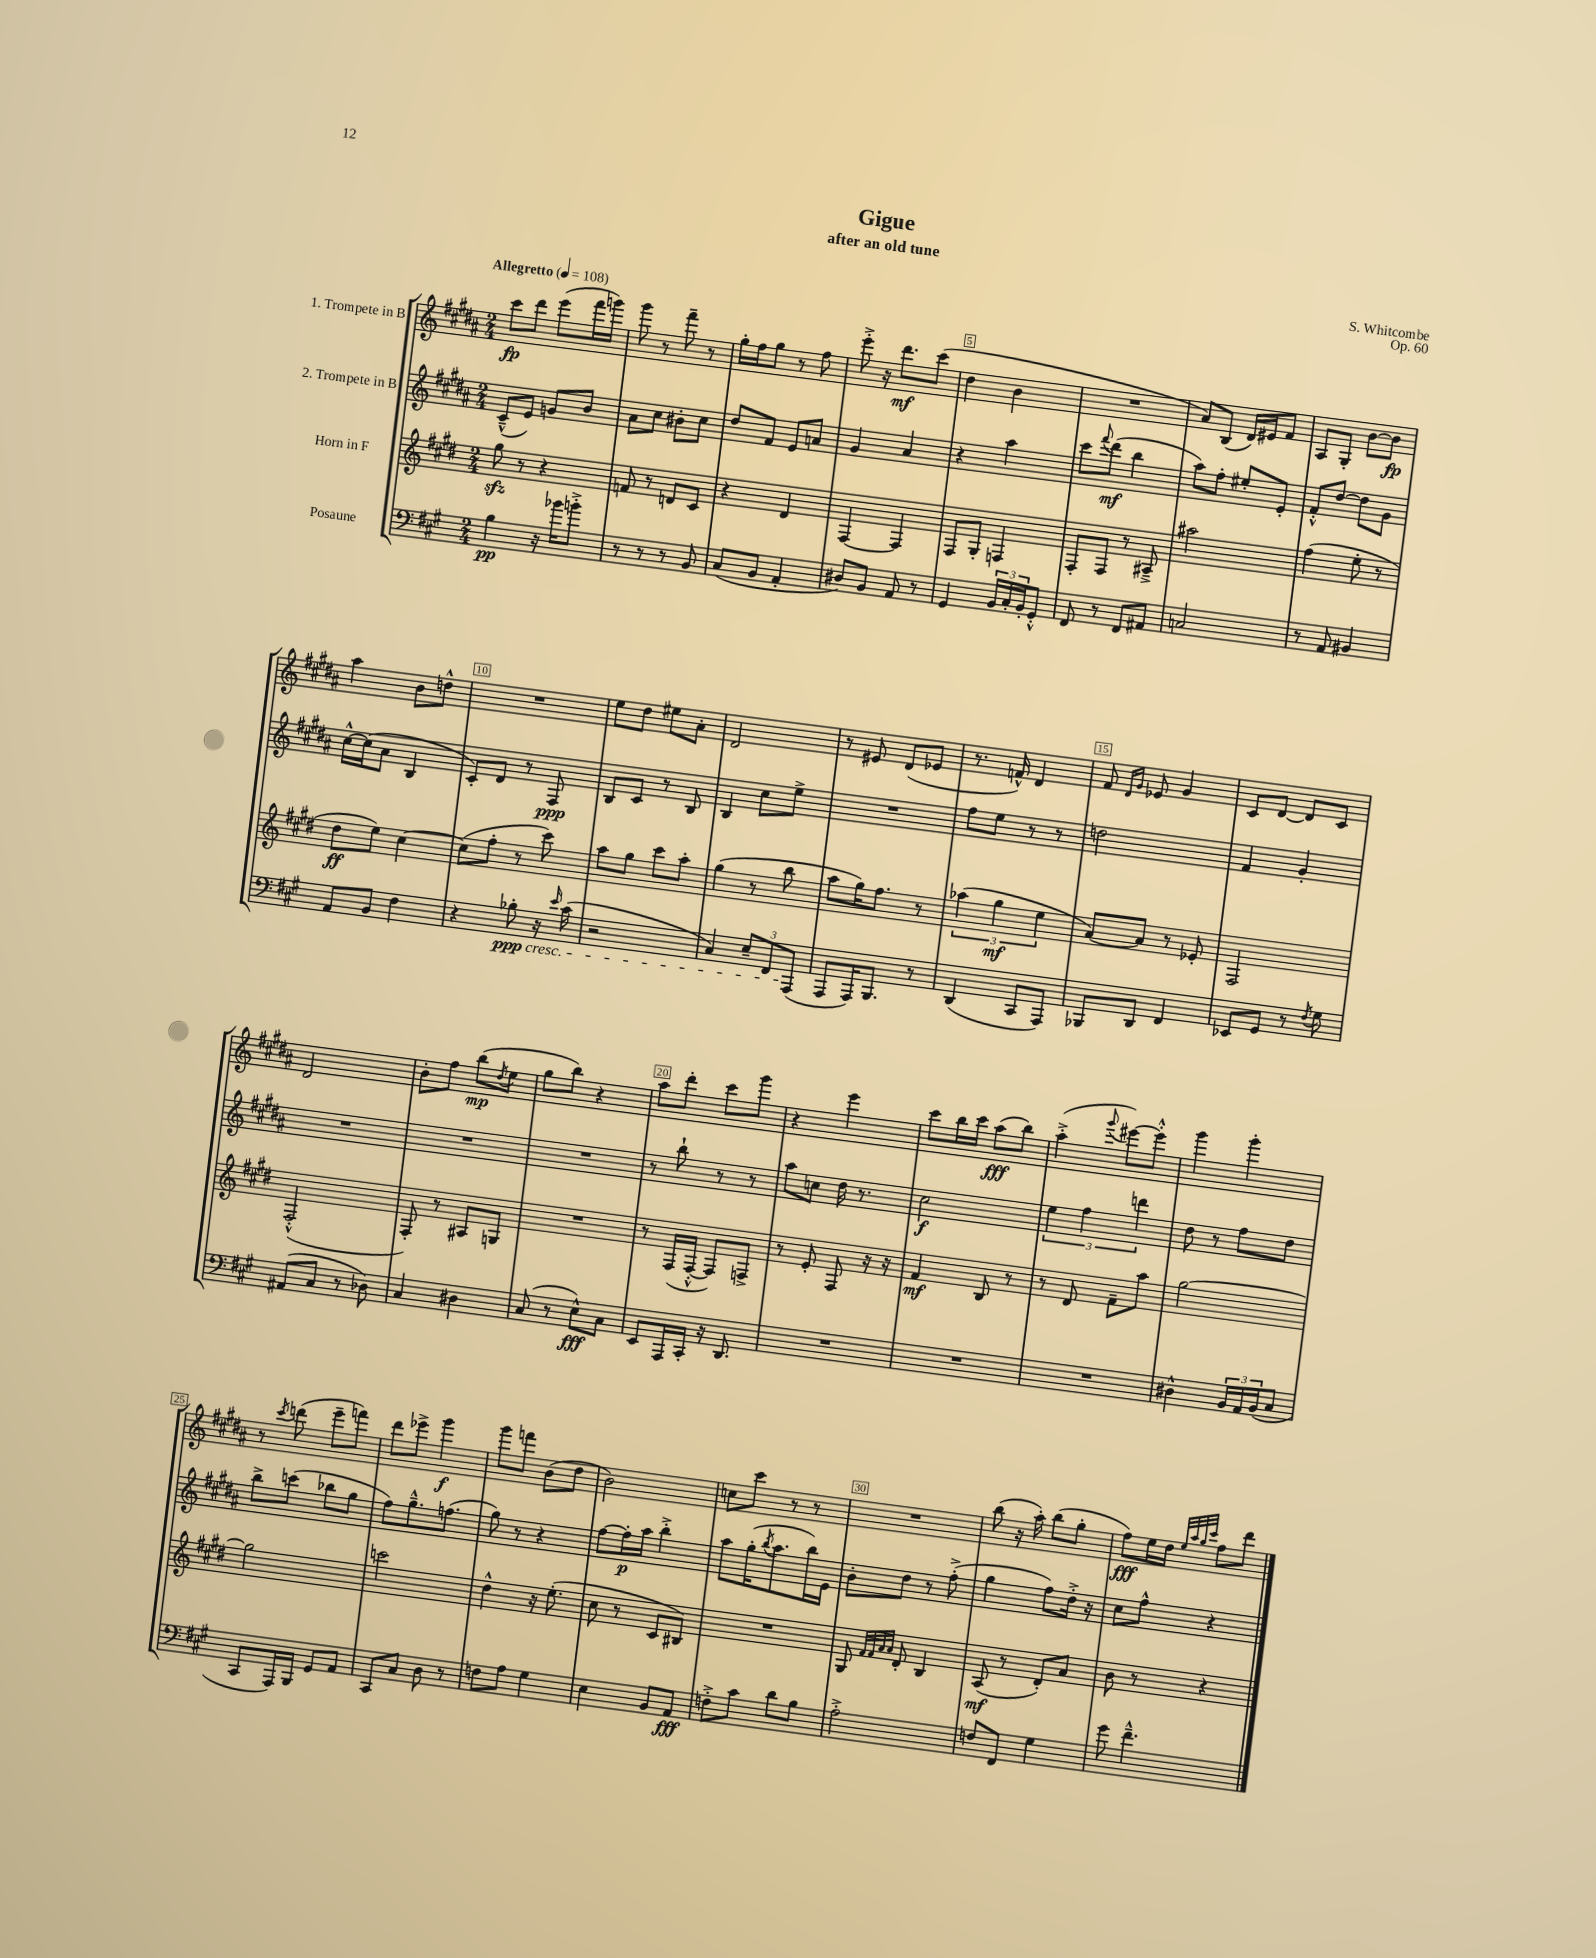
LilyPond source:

\header { title = "Gigue" composer = "S. Whitcombe" subtitle = "after an old tune" opus = "Op. 60" }
<<
\new StaffGroup <<
\new Staff = "s0" \with { instrumentName = "1. Trompete in B" } {
    \clef treble \key b \major \numericTimeSignature \time 2/4 \tempo "Allegretto" 4 = 108
    cis'''8\fp dis'''8 e'''8( fis'''16 g'''16) |
    gis'''8 r8 fis'''8-- r8 |
    gis''16-. fis''16 gis''8 r8 fis''8 |
    e'''8-.-> r16 dis'''8.\mf cis'''8( |
    dis''4 b'4 |
    R2 |
    ais'8) b8( dis'16) eis'16 fis'8 |
    ais8 gis8-. b'8~ b'8\fp |
    ais''4 b'8 d''8-^ |
    R2 |
    e''8 dis''8 eis''8 ais'8-. |
    dis'2 |
    r8 eis'8 dis'8( ees'8 |
    r8. f'16-^) dis'4 |
    fis'8 \grace { dis'16 gis'16 } ees'8 gis'4 |
    cis'8 dis'8~ dis'8 cis'8 |
    dis'2 |
    b'8-. fis''8 b''8\mp( \acciaccatura { dis''8 } e''8 |
    gis''8 b''8) r4 |
    ais''8 dis'''8-. cis'''8 gis'''8 |
    r4 e'''4 |
    cis'''8 b''16 cis'''16 ais''8\fff( b''8) |
    ais''4-.->( \appoggiatura { gis'''8 } eis'''8~) eis'''8-.-^ |
    gis'''4 gis'''4-. |
    r8 \acciaccatura { cis'''8 } d'''8( e'''8-- f'''8) |
    dis'''8 ees'''8-> gis'''4\f |
    gis'''8 f'''8 b'8( dis''8 |
    b'2) |
    c''8 cis'''8 r8 r8 |
    R2 |
    b''8( r16 ais''16-.) b''8( gis''8-. |
    fis''8\fff) e''16 dis''16 \grace { e''32 ais''32 gis''32 cis'''32 } fis''8 dis'''8 \bar "|." |
}
\new Staff = "s1" \with { instrumentName = "2. Trompete in B" } {
    \clef treble \key b \major \numericTimeSignature \time 2/4
    cis'8---^( e'8) g'8 b'8 |
    ais'8 cis''8 bis'8-. cis''8 |
    dis''8 fis'8 e'8 a'8 |
    gis'4 ais'4 |
    r4 ais''4 |
    cis'''8 \appoggiatura { fis'''8 } dis'''8\mf( b''4 |
    ais''8) fis''8-. eis''8-. e'8-. |
    fis'8-.-^ dis''8~ dis''8 gis'8 |
    cis''16~-^ cis''16( ais'8 b4 |
    cis'8-.) dis'8 r8 fis8\ppp |
    b8 cis'8 r8 b8 |
    b4 cis''8 e''8-> |
    R2 |
    fis''8 e''8 r8 r8 |
    d''2 |
    fis'4 gis'4-. |
    R2 |
    R2 |
    R2 |
    r8 b''8-! r8 r8 |
    ais''8 c''8 dis''16 r8. |
    cis''2\f |
    \tuplet 3/2 { e''4 fis''4 d'''4 } |
    dis''8 r8 fis''8 dis''8 |
    b''8-> c'''8( bes''8 gis''8 |
    fis''8) gis''8.---^ f''8.( |
    gis''8) r8 r4 |
    fis''8~ fis''16-.\p ais''16 b''4-.-> |
    ais''8 gis''16-.( \acciaccatura { b''8 } ais''8. b''16) e'16 |
    b'8-. dis''8 r8 fis''8-.->( |
    gis''4 fis''8) dis''16-.-> r16 |
    cis''8 fis''8-^ r4 \bar "|." |
}
\new Staff = "s2" \with { instrumentName = "Horn in F" } {
    \clef treble \key e \major \numericTimeSignature \time 2/4
    gis''8\sfz r8 r4 |
    f'8 r8 d'8 cis'8 |
    r4 dis'4 |
    fis4~ fis4 |
    fis8 gis8-. f4 |
    fis8-. fis8 r8 ais8---> |
    ais''2 |
    fis''4( e''8-. r8 |
    dis''8\ff e''8) cis''4~ |
    cis''8( fis''8-. r8 cis'''8) |
    a''8 gis''8 cis'''8 a''8-. |
    gis''4( r8 b''8 |
    a''8 gis''16) fis''8. r8 |
    \tuplet 3/2 { aes''4( gis''4\mf e''4 } |
    a'8~) a'8 r8 ees'8-. |
    fis2 |
    fis2-.-^( |
    fis8-.) r8 ais8 g8 |
    R2 |
    r8 fis16( fis16~-.-^ fis8) f8-> |
    r8 e'8-. fis8 r16 r16 |
    fis'4\mf b8 r8 |
    r8 dis'8 fis'8-- a''8 |
    gis''2~ |
    gis''2 |
    c'''2 |
    dis''4-^ r16 e''8.-.( |
    cis''8 r8 cis'8 bis8) |
    R2 |
    gis8 \grace { fis'32 fis'32 a'32 a'32 } dis'8-. b4 |
    a8\mf( r8 dis'8-.) a'8 |
    b'8 r8 r4 \bar "|." |
}
\new Staff = "s3" \with { instrumentName = "Posaune" } {
    \clef bass \key a \major \numericTimeSignature \time 2/4
    b4\pp r16 bes'16 b'8-.-> |
    r8 r8 r8 b,8 |
    cis8( b,8 a,4-. |
    dis8) b,8 a,8 r8 |
    gis,4 \tuplet 3/2 { b,16 cis16-. b,16-. } gis,8-.-^ |
    fis,8 r8 fis,8 ais,8 |
    c2 |
    r8 a,8 bis,4 |
    a,8 b,8 fis4 |
    r4 bes8-.\ppp\cresc r16 \grace { e'16 } cis'16( |
    r2 |
    cis4) \tuplet 3/2 { e8-- fis,8 a,,8\!( } |
    a,,8 a,,16) b,,8. r8 |
    d,4( cis,8 a,,8) |
    bes,,8 d,8 fis,4 |
    ees,8 gis,8 r8 \acciaccatura { fis8 } gis8 |
    ais,8( cis8 r8 des8) |
    cis4 dis4 |
    cis8( r8 e8-^\fff) cis8 |
    e,8 a,,16 cis,16-. r16 d,8. |
    R2 |
    R2 |
    R2 |
    dis4-^ \tuplet 3/2 { b,16 a,16 b,16( } cis8 |
    cis,8 a,,16) b,,16 gis,8 a,8 |
    cis,8 cis8 d8 r8 |
    f8 a8 gis4 |
    e4 b,8 a,8\fff |
    f8-.-> cis'8 d'8 b8 |
    a2-.-> |
    f8 fis,8 gis4 |
    gis'8 fis'4.---^ \bar "|." |
}
>>
>>
\layout { \context { \Score \override BarNumber.break-visibility = ##(#f #t #t) barNumberVisibility = #(every-nth-bar-number-visible 5) \override BarNumber.stencil = #(make-stencil-boxer 0.1 0.3 ly:text-interface::print) } }
